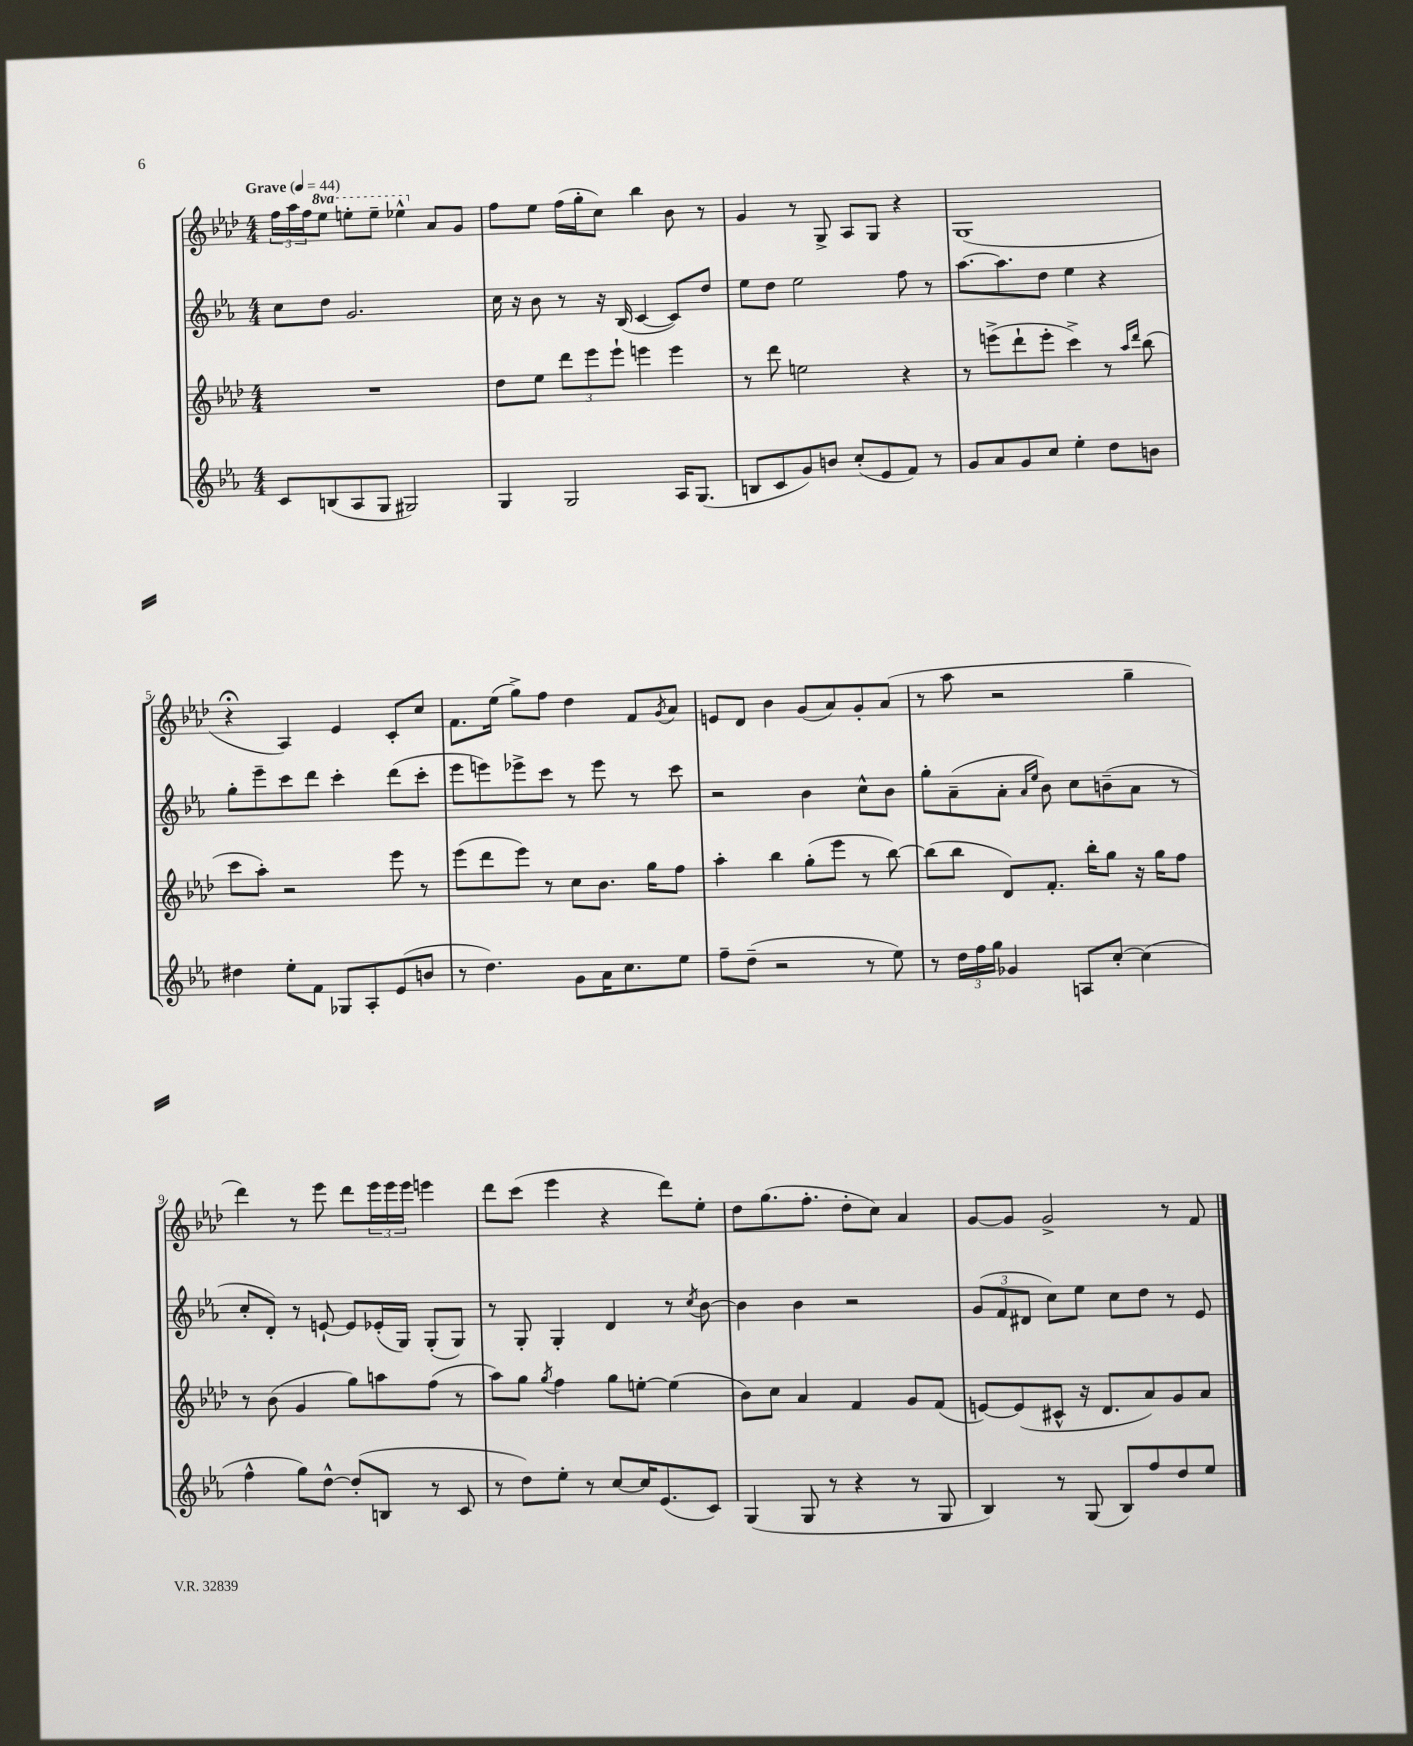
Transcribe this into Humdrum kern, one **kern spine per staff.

**kern	**kern	**kern	**kern
*staff4	*staff3	*staff2	*staff1
*clefG2	*clefG2	*clefG2	*clefG2
*k[b-e-a-]	*k[b-e-a-d-]	*k[b-e-a-]	*k[b-e-a-d-]
*M4/4	*M4/4	*M4/4	*M4/4
*MM44	*MM44	*MM44	*MM44
8c	1r	8cc	24ff
.	.	.	24aa-
.	.	.	24ff
(8B	.	8dd	8eee-
8A-	.	2.g	8eee'
8G	.	.	8eee~
2G#)	.	.	4eee-^^
.	.	.	8a-
.	.	.	8g
=	=	=	=
4G	8dd-	16cc	8ff
.	.	16r	.
.	8ee-	8b-	8ee-
2G	12ddd-	8r	(16ff
.	.	.	16gg'
.	12eee-	.	.
.	.	16r	8cc)
.	12eee-`	.	.
.	.	(16B-	.
.	4eee	[4c	4bb-
16A-	4eee	8c])	8b-
(8.G	.	.	.
.	.	8dd	8r
=	=	=	=
8B	8r	8ee-	4g
8c	8ddd-	8dd	.
8g)	2ee	2ee-	8r
8b	.	.	8G^
(8cc'	.	.	8A-
8e-	.	.	8G
8f)	4r	8ff	4r
8r	.	8r	.
=	=	=	=
8g	8r	[8.aa-	(1G
8a-	(8eee^	.	.
.	.	8.aa-]	.
8g	8ddd-`	.	.
8cc	8eee'	8dd	.
4ee-'	4ccc^)	4ee-	.
8dd	8r	4r	.
.	16qqaa-	.	.
.	16qqddd-	.	.
8b	(8bb-	.	.
=	=	=	=
4dd#	8ccc	8gg'	4r;
.	8aa-')	8eee-~	.
8ee-'	2r	8ccc	4A-)
8f	.	8ddd	.
8G-	.	4ccc'	4e-
8A-'	.	.	.
(8e-	8eee-	(8ddd	8c'
8b	8r	8ccc'	8cc
=	=	=	=
8r	(8eee-	8eee-	8.f
4.dd)	8ddd-	8eee)	.
.	.	.	(16ee-
.	8eee-)	8eee-^	8gg^)
.	8r	8ccc	8ff
8g	8cc	8r	4dd-
16a-	8.b-	8eee-	.
8.cc	.	.	.
.	.	8r	8f
.	16gg	.	.
.	.	.	8qg
8ee-	8ff	8ccc	8a-
=	=	=	=
8ff~	4aa-'	2r	8e
(8dd~	.	.	8d-
2r	4bb-	.	4b-
.	(8gg'	4b-	(8g
.	8eee-	.	8a-)
8r	8r	8cc^^	8g'
8ee-)	[8bb-)	8b-	(8a-
=	=	=	=
8r	(8bb-]	8gg'	8r
24dd	8bb-	(8a-~	8aa-
24ff	.	.	.
24gg	.	.	.
4g-	8d-)	8a-'	2r
.	.	16qqa-	.
.	.	16qqee-	.
.	8.f'	8b-)	.
8A	.	8cc	.
.	16bb-'	.	.
[8cc'	8gg	(8b~	.
(4cc]	16r	8a-	4gg~
.	16gg	.	.
.	8ff	8r	.
=	=	=	=
4ff^^	8r	8cc'	4ddd-)
.	(8b-	8d')	.
8gg)	4g	8r	8r
[8dd^^	.	[8e`	8eee-
(8dd']	8gg)	8e]	8ddd-
8B	8aa	(16e-'	24eee-
.	.	.	24eee-
.	.	16G)	.
.	.	.	24eee-
8r	(8ff	(8G'	4eee
8c	8r	8G)	.
=	=	=	=
8r	8aa-)	8r	8ddd-
8dd)	8gg	8G'	(8ccc
.	8qgg	.	.
8ee-'	4ff	4G'	4eee-
8r	.	.	.
[8cc	8gg	4d	4r
16cc]	[8ee'	.	.
(8.e-	.	.	.
.	(4ee]	8r	8ddd-)
.	.	8qcc	.
8c)	.	[8b-	8ee-'
=	=	=	=
(4G	8b-)	4b-]	8dd-
.	8cc	.	(8.gg
8G	4a-	4b-	.
.	.	.	8.ff'
8r	.	.	.
4r	4f	2r	8dd-'
.	.	.	8cc)
8r	8g	.	4a-
8G	(8f	.	.
=	=	=	=
4B-)	[8e)	(12g	[8g
.	.	12f	.
.	(8e]	.	8g]
.	.	12d#	.
8r	8c#^^	8cc)	2g^
(8G	16r	8ee-	.
.	8.d-	.	.
8B-)	.	8cc	.
8ff	8a-)	8dd	.
8dd	8g	8r	8r
8ee-	8a-	8e-	8f
==	==	==	==
*-	*-	*-	*-
